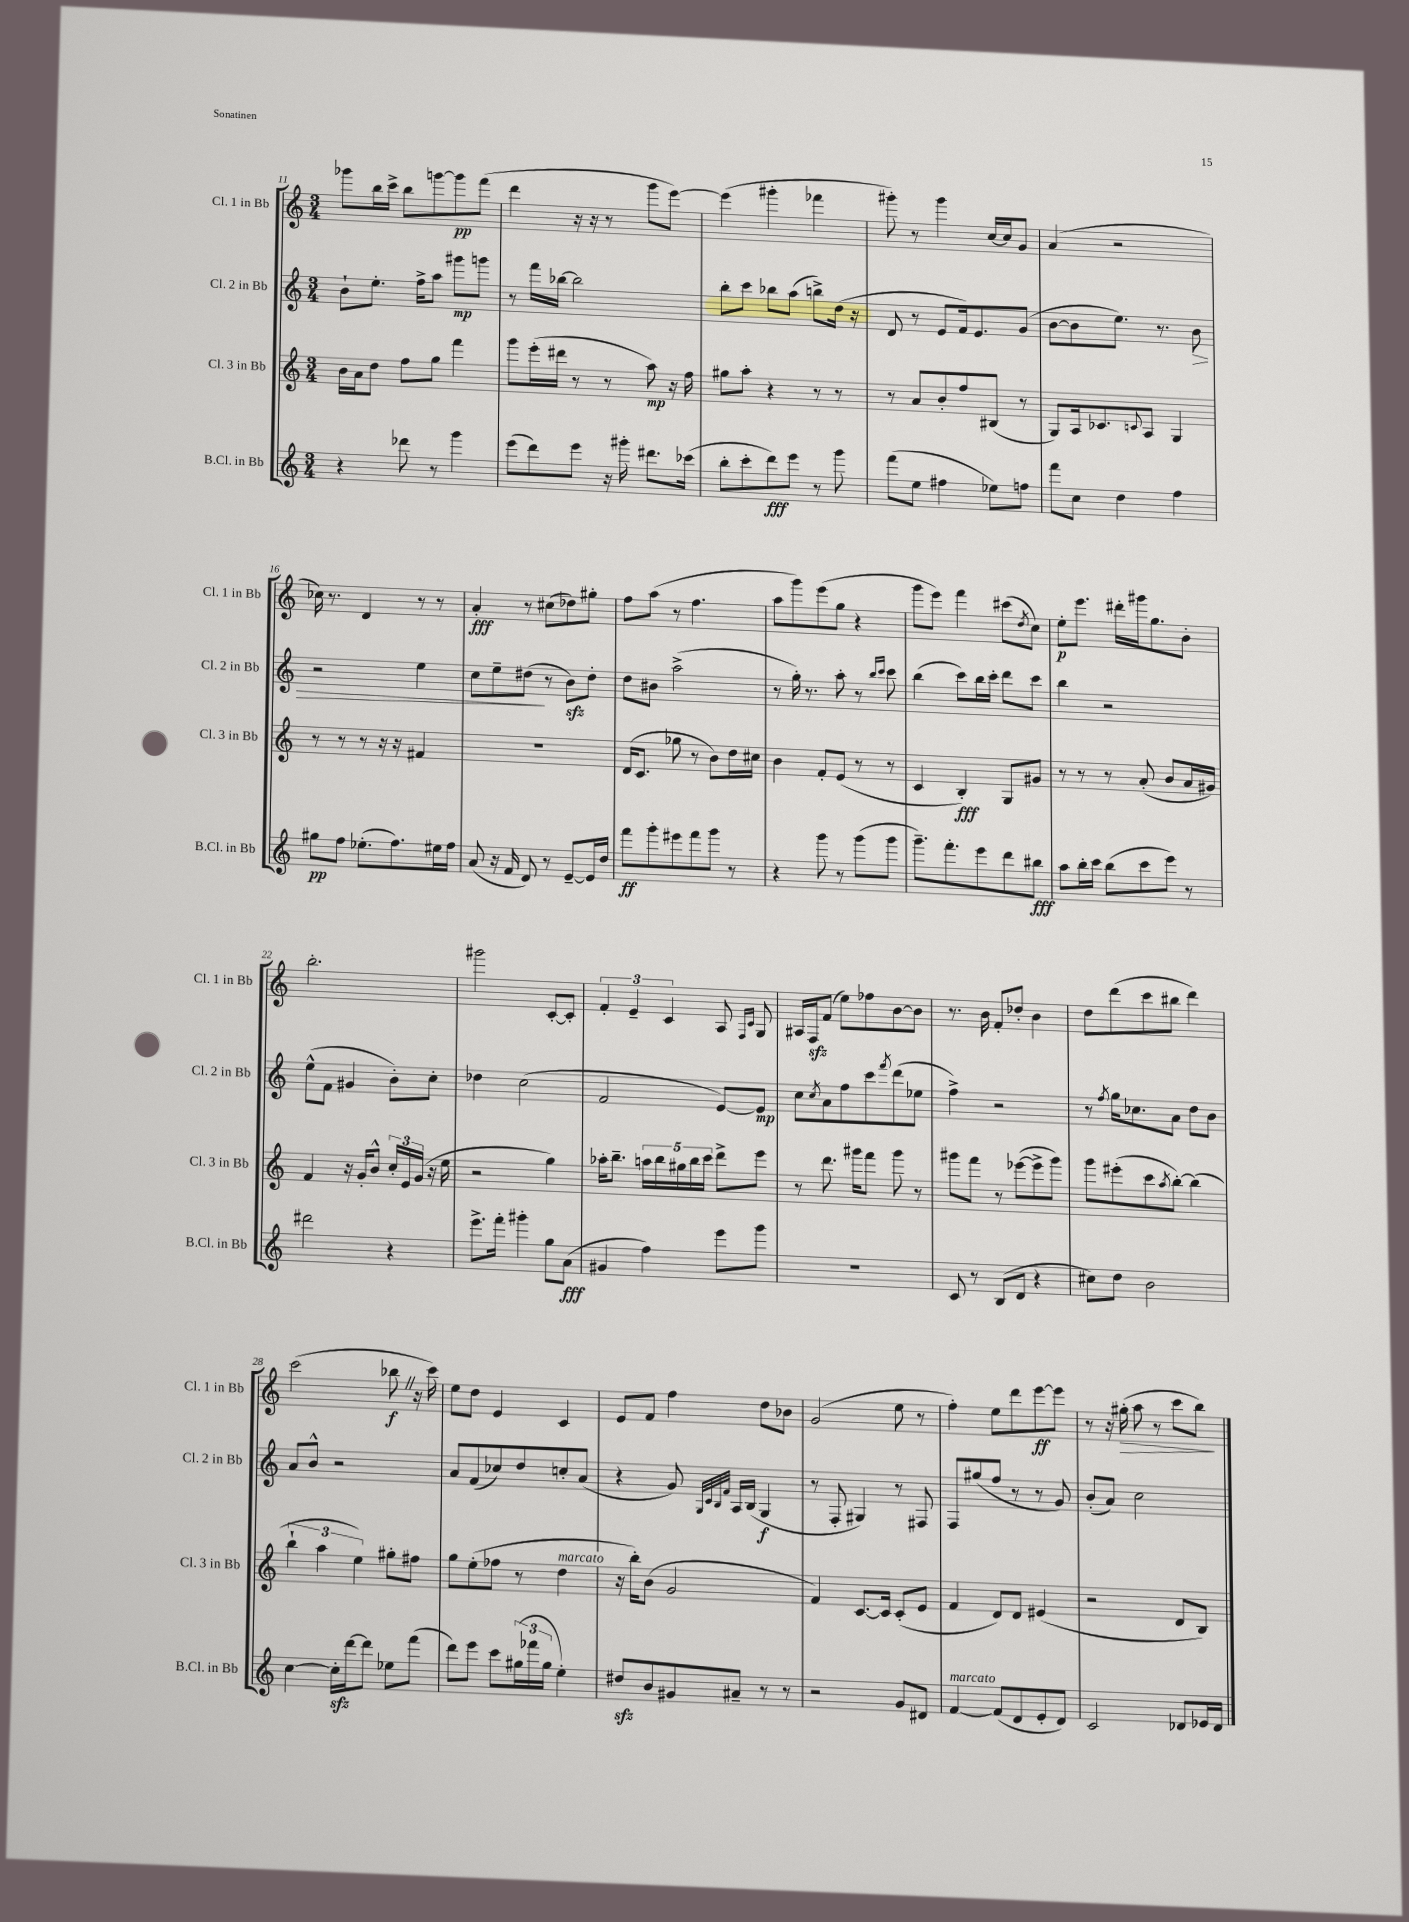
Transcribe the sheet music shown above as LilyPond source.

<<
\new StaffGroup <<
\new Staff = "s0" \with { instrumentName = "Cl. 1 in Bb" shortInstrumentName = "Cl. 1 in Bb" } {
    \clef treble \key c \major \numericTimeSignature \time 3/4
    ges'''8 b''16 c'''16-> b''8 g'''8~ g'''8\pp f'''8( |
    d'''4 r16 r16 r8 g'''8 e'''8~) |
    e'''4( gis'''4-. fes'''4 |
    gis'''8-.) r8 gis'''4 c''16~ c''16 g'8 |
    a'4( r2 |
    ces''16) r8. d'4 r8 r8 |
    a'4-.\fff r8 cis''8( des''8) gis''8-. |
    f''8 a''8( r8 f''4. |
    a''8 g'''8) e'''8( g''8 r4 |
    g'''8 e'''8) f'''4 cis'''8( \acciaccatura { d''8 } c''8) |
    e''8-.\p e'''8. dis'''16-. gis'''16 g''8. b'8-. |
    b''2.-. |
    gis'''2 c'8~-. c'8-. |
    \tuplet 3/2 { f'4-. e'4-- c'4 } a8 \grace { f16 c'16 } g8 |
    ais16 f16\sfz f'8( e''8) fes''8 b'8~ b'8 |
    r8. b'16 f'8-. des''8-. b'4 |
    d''8 d'''8( c'''8 bis''8 d'''4) |
    c'''2( bes''8\f \once \override BreathingSign.text = \markup { \musicglyph "scripts.caesura.straight" } \breathe r16 c'''16) |
    e''8 d''8 e'4 c'4 |
    e'8 f'8 f''4 d''8 bes'8 |
    g'2( e''8 r8 |
    f''4-.) e''8 d'''8 e'''8~\ff e'''8 |
    r8 r16 gis''16-.\>( a''8 r8 c'''8 b''8\!) \bar "|." |
}
\new Staff = "s1" \with { instrumentName = "Cl. 2 in Bb" shortInstrumentName = "Cl. 2 in Bb" } {
    \clef treble \key c \major \numericTimeSignature \time 3/4
    b'8-! e''8.-. f''16-> a''8 gis'''8\mp g'''8 |
    r8 f'''16 bes''16~ bes''2 |
    b''8-. c'''8 bes''8 a''8( b''8->) d''16( r16 |
    d'8 r8 e'8 f'16) e'8. g'8( |
    b'8~ b'8 e''8.) r8. b'8\> |
    r2 e''4 |
    c''8 e''8-- dis''8\!( r8 b'8\sfz) dis''8-. |
    d''8 bis'8 a''2->( |
    r8 g''16-.) r8. a''8-. r8 \grace { b''16 c'''16 } c'''8 |
    b''4( c'''8) b''16 c'''16-. d'''8 c'''8 |
    b''4 r2 |
    e''8-^( f'8 gis'4 b'8-.) c''8-. |
    des''4 c''2( |
    f'2 e'8~) e'8\mp |
    c''8 \acciaccatura { c''8 } a'8 f''8 c'''8 \acciaccatura { f'''8 } d'''8( ees''8 |
    f''4->) r2 |
    r8 \acciaccatura { f''8 } g''16 ces''8. a'8 d''8 b'8 |
    a'8 b'8-^ r2 |
    a'8 f'8( ces''8) d''8 c''8-. a'8( |
    r4 g'8) \grace { g32 c'32 b32 f'32 } a16 b16( g4\f |
    r8 f8-. gis4) r8 fis8 |
    f8 gis''8( f''8 r8 r8 g'8) |
    b'8-.( a'8) c''2 \bar "|." |
}
\new Staff = "s2" \with { instrumentName = "Cl. 3 in Bb" shortInstrumentName = "Cl. 3 in Bb" } {
    \clef treble \key c \major \numericTimeSignature \time 3/4
    b'16 a'16 d''8 f''8 g''8 f'''4 |
    g'''8 e'''16-.( dis'''16 r8 r8 a''8\mp) r16 f''16 |
    gis''8 a''8-. r4 r8 r8 |
    r8 a'8 b'8-. f''8 bis8( r8 |
    g8) a16 ces'8. \appoggiatura { c'8 } a8 g4 |
    r8 r8 r8 r16 r16 fis'4 |
    R2. |
    d'16( c'8. ges''8 r8 b'8) d''16 cis''16 |
    b'4 f'8-. e'8( r8 r8 |
    c'4 b4-.\fff) g8 gis'8 |
    r8 r8 r8 a'8-.( b'8 a'16 gis'16) |
    f'4 r16 g'16-. b'8-^ \tuplet 3/2 { c''16-. e'16 g'16( } r16 e''16 |
    r2 g''4) |
    aes''16-. b''8.-- \tuplet 5/4 { a''16 b''16 gis''16 b''16 c'''16 } d'''8-> e'''8 |
    r8 d'''8. gis'''16 f'''8 gis'''8 r8 |
    gis'''8 f'''8 r8 ees'''8~( ees'''8-> gis'''8) |
    g'''8 eis'''8-.( c'''8 \acciaccatura { a''8 } b''8~-.) b''4( |
    \tuplet 3/2 { b''4-! a''4 e''4) } gis''8-. fis''8 |
    g''8 e''8-.( fes''8 r8 d''4^\markup { \italic "marcato" } |
    r16 b''16-.) b'8( g'2 |
    f'4) c'8.~ c'16 c'8-.( e'8 |
    f'4 d'8) d'8 eis'4( |
    r2 d'8 b8) \bar "|." |
}
\new Staff = "s3" \with { instrumentName = "B.Cl. in Bb" shortInstrumentName = "B.Cl. in Bb" } {
    \clef treble \key c \major \numericTimeSignature \time 3/4
    r4 des'''8 r8 g'''4 |
    e'''8( d'''8) e'''8 r16 gis'''16-. dis'''8. ces'''16( |
    b''8-. c'''8-. d'''8\fff) e'''8 r8 g'''8 |
    f'''8( e''8 fis''4 ees''8) f''8 |
    f'''8 c''8 d''4 f''4 |
    gis''8\pp f''8 ees''8.-.( f''8.) eis''16 f''16 |
    a'8( r16 f'16 d'8) r8 e'8~-- e'16 d''16 |
    f'''8\ff g'''8-. eis'''8 f'''8 g'''8 r8 |
    r4 g'''8 r8 g'''8( g'''8 |
    g'''8.--) f'''8.-. e'''8 d'''8 bis''8\fff |
    a''8 b''16-. c'''16 b''8( c'''8 e'''8) r8 |
    dis'''2 r4 |
    e'''8.-> f'''16-. gis'''4-. g''8 a'8\fff( |
    gis'4 f''4) e'''8 g'''8 |
    R2. |
    c'8 r8 b8( d'8 r4 |
    cis''8) d''8 b'2 |
    c''4~ c''16-.\sfz d'''16~ d'''8 ees''8 f'''8( |
    d'''8) e'''8 c'''8 \tuplet 3/2 { gis''16( fes'''16 gis''16 } e''4-.) |
    dis''8\sfz b'8 gis'8 ais'8-- r8 r8 |
    r2 g'8 dis'8 |
    f'4~^\markup { \italic "marcato" } f'8( d'8 e'8-. d'8) |
    c'2 des'8 ees'16 des'16 \bar "|." |
}
>>
>>
\layout { \context { \Score currentBarNumber = #11 } }
